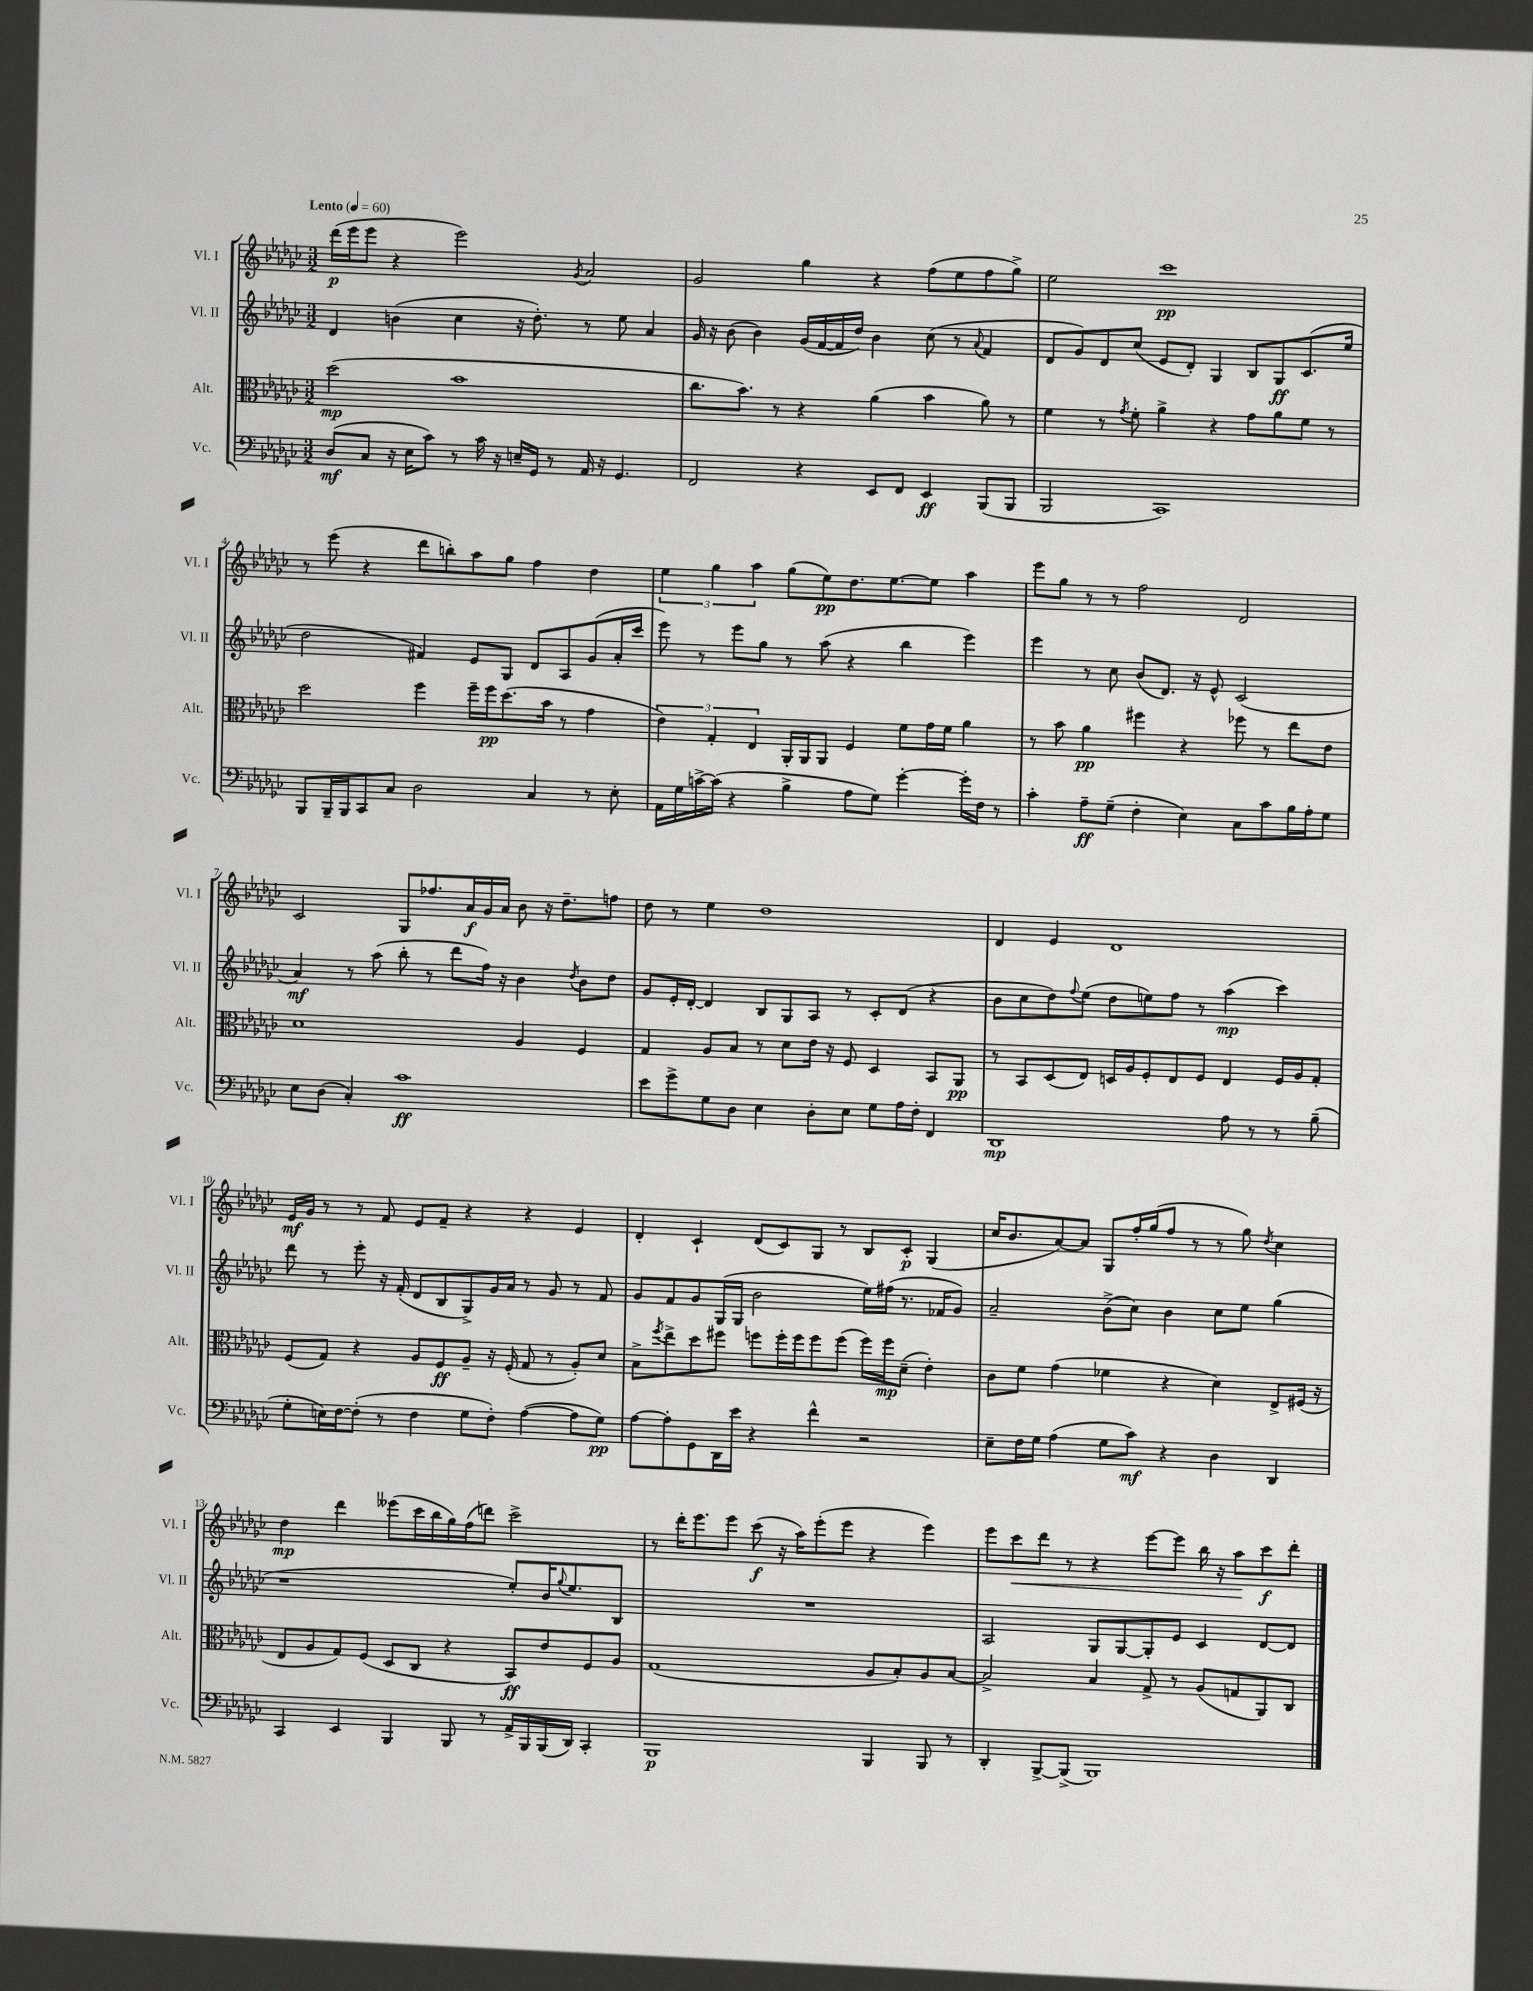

**kern	**dynam	**kern	**dynam	**kern	**dynam	**kern	**dynam
*part4	*part4	*part3	*part3	*part2	*part2	*part1	*part1
*staff4	*staff4	*staff3	*staff3	*staff2	*staff2	*staff1	*staff1
*I"Vc.	*	*I"Alt.	*	*I"Vl. II	*	*I"Vl. I	*
*I'Vc.	*	*I'Alt.	*	*I'Vl. II	*	*I'Vl. I	*
*clefF4	*	*clefC3	*	*clefG2	*	*clefG2	*
*k[b-e-a-d-g-c-]	*	*k[b-e-a-d-g-c-]	*	*k[b-e-a-d-g-c-]	*	*k[b-e-a-d-g-c-]	*
*M3/2	*	*M3/2	*	*M3/2	*	*M3/2	*
*MM60	*	*MM60	*	*MM60	*	*MM60	*
=1	=1	=1	=1	=1	=1	=1	=1
!	!	!	!	!	!	!LO:TX:a:B:t=Lento	!
(8D-/L	mf	(2dd-\	mp	4d-/	.	(16ddd-\LL	p
.	.	.	.	.	.	16eee-\J	.
8C-/J	.	.	.	.	.	8eee-\J	.
16r	.	.	.	(4bn\	.	4r	.
16E-\KL	.	.	.	.	.	.	.
8c-\J)	.	.	.	.	.	.	.
8r	.	1b-	.	4cc-\	.	2eee-\)	.
16c-\	.	.	.	.	.	.	.
16r	.	.	.	.	.	.	.
16En~/LL	.	.	.	16r	.	.	.
16GG-/JJ	.	.	.	8.dd-'\)	.	.	.
8r	.	.	.	.	.	.	.
.	.	.	.	.	.	8qg-/	.
16AA-/	.	.	.	8r	.	2a-/	.
16r	.	.	.	.	.	.	.
4.GG-/	.	.	.	8ee-\	.	.	.
.	.	.	.	4a-/	.	.	.
=2	=2	=2	=2	=2	=2	=2	=2
2FF/	.	8.cc-\L	.	16g-/	.	2g-/	.
.	.	.	.	16r	.	.	.
.	.	.	.	(8b-\	.	.	.
.	.	8.b-\J)	.	.	.	.	.
.	.	.	.	4b-\)	.	.	.
.	.	8r	.	.	.	.	.
4r	.	4r	.	(16g-/LL	.	4gg-\	.
.	.	.	.	[16f/	.	.	.
.	.	.	.	16f/]	.	.	.
.	.	.	.	16dd-/JJ)	.	.	.
8EE-/L	.	(4a-\	.	4b-\	.	4r	.
8FF/J	.	.	.	.	.	.	.
4EE-/	ff	4b-\	.	(8cc-\	.	(8ff\L	.
.	.	.	.	8r	.	8ee-\	.
.	.	.	.	8qqa-/	.	.	.
(8BBB-/L	.	8a-\)	.	4f/	.	8ff\	.
8BBB-/J	.	8r	.	.	.	8gg-^\J)	.
=3	=3	=3	=3	=3	=3	=3	=3
2BBB-/	.	4f\	.	8d-/L	.	2ee-\	.
.	.	.	.	8g-/)	.	.	.
.	.	8r	.	8d-/	.	.	.
.	.	8qg-/	.	.	.	.	.
.	.	8f'\	.	(8cc-/J	.	.	.
1CC-)	.	4a-^\	.	8e-/L	.	1ccc-	pp
.	.	.	.	8d-'/J)	.	.	.
.	.	4r	.	4G-/	.	.	.
.	.	8g-\L	.	8B-/L	.	.	.
.	.	8a-\	.	8G-/	ff	.	.
.	.	8f\J	.	(8.c-/	.	.	.
.	.	8r	.	.	.	.	.
.	.	.	.	16ee-/Jk	.	.	.
!!LO:LB:g=z
=4	=4	=4	=4	=4	=4	=4	=4
8BBB-/L	.	2dd-\	.	2dd-\	.	8r	.
16BBB-~/L	.	.	.	.	.	(8eee-\	.
16BBB-/J	.	.	.	.	.	.	.
8CC-/	.	.	.	.	.	4r	.
8C-/J	.	.	.	.	.	.	.
2D-\	.	4ff\	.	4f#X/)	.	8ddd-\L	.
.	.	.	.	.	.	8bbn'\)	.
.	.	16ff~\LL	.	8e-/L	.	8aa-\	.
.	.	16ff\J	pp	.	.	.	.
.	.	(8.dd-\	.	8G-/J	.	8gg-\J	.
4C-/	.	.	.	8d-/L	.	4ff\	.
.	.	16b-\Jk	.	.	.	.	.
.	.	8r	.	8A-/	.	.	.
8r	.	4g-\	.	(8g-/	.	4dd-\	.
8E-'\	.	.	.	16a-'/L	.	.	.
.	.	.	.	16ccc-/JJ	.	.	.
=5	=5	=5	=5	=5	=5	=5	=5
16AA-\LL	.	6e-\)	.	8eee-\)	.	6ee-\	.
16G-\	.	.	.	.	.	.	.
[16cn^\	.	.	.	8r	.	.	.
.	.	6G-'/	.	.	.	6gg-\	.
(16c\JJ]	.	.	.	.	.	.	.
4r	.	.	.	8eee-\L	.	.	.
.	.	6E-/	.	.	.	6aa-\	.
.	.	.	.	8gg-\J	.	.	.
4B-^\	.	16AA-'/LL	.	8r	.	(8gg-\L	.
.	.	16AA-/J	.	.	.	.	.
.	.	8AA-/J	.	(8aa-\	.	8ee-\)	pp
8A-\L	.	4F/	.	4r	.	8.dd-\	.
8G-\J)	.	.	.	.	.	.	.
.	.	.	.	.	.	[8.ee-\	.
[4g-'\	.	8f\L	.	4bb-\	.	.	.
.	.	16g-\L	.	.	.	8ee-\J]	.
.	.	16f\JJ	.	.	.	.	.
16g-'\LL]	.	4a-\	.	4eee-\)	.	4aa-\	.
16F\JJ	.	.	.	.	.	.	.
8r	.	.	.	.	.	.	.
=6	=6	=6	=6	=6	=6	=6	=6
4c-'\	.	8r	.	4eee-\	.	8eee-\L	.
.	.	8b-\	.	.	.	8gg-\J	.
8A-~\L	ff	4a-\	pp	8r	.	8r	.
(8G-~\J	.	.	.	8cc-\	.	8r	.
4F'\	.	4ff#X\	.	(8b-/L	.	2ff\	.
.	.	.	.	8.d-/J)	.	.	.
4E-\)	.	4r	.	.	.	.	.
.	.	.	.	16r	.	.	.
.	.	.	.	8e-^^/	.	.	.
8C-\L	.	8ff-X\	.	(2c-/	.	2d-/	.
8c-\	.	8r	.	.	.	.	.
16B-\L	.	8ee-\L	.	.	.	.	.
16A-'\J	.	.	.	.	.	.	.
8G-\J	.	8e-\J	.	.	.	.	.
!!LO:LB:g=z
=7	=7	=7	=7	=7	=7	=7	=7
8E-\L	.	1d-	.	4a-/)	mf	2c-/	.
(8D-\J	.	.	.	.	.	.	.
4C-'/)	.	.	.	8r	.	.	.
.	.	.	.	(8aa-\	.	.	.
1c-	ff	.	.	8bb-'\	.	8G-/L	.
.	.	.	.	8r	.	8.ff-X/	.
.	.	.	.	8ddd-\L	.	.	.
.	.	.	.	.	.	16a-/L	f
.	.	.	.	16ff\Jk)	.	16g-/	.
.	.	.	.	16r	.	16a-/JJ	.
.	.	4A-/	.	4b-\	.	8b-\	.
.	.	.	.	.	.	16r	.
.	.	.	.	.	.	8.dd-~\L	.
.	.	.	.	8qdd-/	.	.	.
.	.	4F/	.	8b-\L	.	.	.
.	.	.	.	8dd-\J	.	8ffn\J	.
=8	=8	=8	=8	=8	=8	=8	=8
8e-\L	.	4G-/	.	8g-/L	.	8dd-\	.
8g-^\	.	.	.	16e-'/L	.	8r	.
.	.	.	.	[16d-'/JJ	.	.	.
8G-\	.	8A-/L	.	4d-/]	.	4ee-\	.
8D-\J	.	8B-/J	.	.	.	.	.
4E-\	.	8r	.	8B-/L	.	1dd-	.
.	.	8d-\L	.	8G-/	.	.	.
8D-'\L	.	16e-\Jk	.	8A-/J	.	.	.
.	.	16r	.	.	.	.	.
8E-\J	.	8F/	.	8r	.	.	.
8G-\L	.	4D-/	.	8c-'/L	.	.	.
16A-\L	.	.	.	(8d-/J	.	.	.
16F'\JJ	.	.	.	.	.	.	.
4FF/	.	8BB-/L	.	4r	.	.	.
.	.	8AA-/J	pp	.	.	.	.
=9	=9	=9	=9	=9	=9	=9	=9
1DD-	mp	8r	.	8b-\L	.	4d-/	.
.	.	8BB-/L	.	8cc-\	.	.	.
.	.	(8D-/	.	8dd-\)	.	4e-/	.
.	.	.	.	8qqff/	.	.	.
.	.	8E-/J)	.	(8ee-\J	.	.	.
.	.	16Dn/LL	.	8dd-\L	.	1d-	.
.	.	16A-/J	.	.	.	.	.
.	.	8F'/	.	8een\)	.	.	.
.	.	8E-/	.	8ff\J	.	.	.
.	.	8F/J	.	8r	.	.	.
8A-\	.	4E-/	.	(4aa-\	mp	.	.
8r	.	.	.	.	.	.	.
8r	.	16F/LL	.	4ccc-\)	.	.	.
.	.	16A-/J	.	.	.	.	.
(8B-~\	.	8G-'/J	.	.	.	.	.
!!LO:LB:g=z
=10	=10	=10	=10	=10	=10	=10	=10
8G-'\L	.	(8F/L	.	8ddd-\	.	16e-/LL	mf
.	.	.	.	.	.	16g-/JJ	.
16En\L)	.	8G-/J)	.	8r	.	8r	.
[16F\J	.	.	.	.	.	.	.
(8F'\J]	.	4r	.	8eee-'\	.	8r	.
8r	.	.	.	16r	.	8f/	.
.	.	.	.	(16f'/	.	.	.
4F\	.	8A-/L	.	8d-/L	.	8e-/L	.
.	.	8F/	ff	8B-/	.	8f~/J	.
8G-\L	.	8A-~/J	.	8G-^/)	.	4r	.
8F'\J)	.	16r	.	16g-/L	.	.	.
.	.	(16F'/	.	16a-/JJ	.	.	.
([4A-\	.	8G-/	.	8r	.	4r	.
.	.	8r	.	8g-/	.	.	.
8A-\L]	.	8A-'/L)	.	8r	.	4e-/	.
8G-\J)	pp	8d-/J	.	8f/	.	.	.
=11	=11	=11	=11	=11	=11	=11	=11
[8A-\L	.	8B-^\L	.	8g-/L	.	4d-'/	.
.	.	8qff/	.	.	.	.	.
8A-'\]	.	8ee-^\	.	8f/	.	.	.
8GG-\	.	8dd-\	.	8g-/	.	4c-`/	.
16DD-\L	.	8ff#X\J	.	(16G-/L	.	.	.
16e-\JJ	.	.	.	16G-/JJ	.	.	.
4r	.	8ffn\L	.	2b-\	.	(8d-/L	.
.	.	16ff'\L	.	.	.	8c-/)	.
.	.	16ff\J	.	.	.	.	.
4f^^\	.	8ff\	.	.	.	8G-/J	.
.	.	(8ff\J	.	.	.	8r	.
2r	.	16ff\LL)	.	16ee-\LL)	.	8B-/L	.
.	.	16ff\J	mp	(16ff#X\JJ	.	.	.
.	.	(8d-~\J	.	8.r	.	8c-'/J	p
.	.	4e-'\)	.	.	.	(4G-/	.
.	.	.	.	16f-X/KL	.	.	.
.	.	.	.	8g-/J)	.	.	.
=12	=12	=12	=12	=12	=12	=12	=12
8E-~\L	.	8c-\L	.	2a-~/	.	16cc-/KL	.
.	.	.	.	.	.	8.b-/	.
16F\L	.	8f\J	.	.	.	.	.
16G-\JJ	.	.	.	.	.	.	.
(4A-\	.	(4g-\	.	.	.	[8a-/)	.
.	.	.	.	.	.	8a-/J]	.
8G-\L	.	4f-X\	.	(8b-^\L	.	8G-/L	.
8c-\J)	mf	.	.	8cc-\J)	.	16ff'/L	.
.	.	.	.	.	.	(16gg-/J	.
4r	.	4r	.	4b-\	.	8ff/J	.
.	.	.	.	.	.	8r	.
4D-\	.	4d-\)	.	8cc-\L	.	8r	.
.	.	.	.	8ee-\J	.	8gg-\)	.
.	.	.	.	.	.	8qdd-/	.
4DD-/	.	8E-^/L	.	(4gg-\	.	4cc-\	.
.	.	(16F#X/Jk	.	.	.	.	.
.	.	16r	.	.	.	.	.
!!LO:LB:g=z
=13	=13	=13	=13	=13	=13	=13	=13
4CC-/	.	8E-/L	.	1r	.	4dd-\	mp
.	.	8A-/	.	.	.	.	.
4EE-/	.	8G-/)	.	.	.	4ddd-\	.
.	.	(8F/J	.	.	.	.	.
4BBB-/	.	8D-/L	.	.	.	(8eee--X\L	.
.	.	8C-/J	.	.	.	16ccc-\L	.
.	.	.	.	.	.	16bb-\	.
8BBB-/	.	4r	.	.	.	16gg-\)	.
.	.	.	.	.	.	(16ff\J	.
8r	.	.	.	.	.	8dddn\J)	.
16AA-^/LL	.	8BB-/L)	ff	8ee-'/L)	.	2ccc-^\	.
16BBB-/	.	.	.	.	.	.	.
(16BBB-/	.	8e-/	.	16b-/K	.	.	.
.	.	.	.	8qqgg-/	.	.	.
16DD-/JJ)	.	.	.	8.ee-/	.	.	.
4CC-'/	.	8F/	.	.	.	.	.
.	.	8A-/J	.	8B-/J	.	.	.
=14	=14	=14	=14	=14	=14	=14	=14
1BBB-	p	(1G-	.	1.r	.	8r	.
.	.	.	.	.	.	16ddd-'\KL	.
.	.	.	.	.	.	8.eee-\	.
.	.	.	.	.	.	8eee-\J	.
.	.	.	.	.	.	(8ccc-\	f
.	.	.	.	.	.	16r	.
.	.	.	.	.	.	16aa-\KL)	.
.	.	.	.	.	.	(8eee-'\	.
.	.	.	.	.	.	8eee-\J	.
4BBB-/	.	8A-/L	.	.	.	4r	.
.	.	8B-'/)	.	.	.	.	.
8BBB-/	.	8A-/	.	.	.	4eee-\)	.
8r	.	[8B-/J	.	.	.	.	.
=15	=15	=15	=15	=15	=15	=15	=15
4DD-'/	.	2B-^/]	.	2A-/	.	8eee-\L	.
!	!	!	!	!	!	!	!LO:HP:b
.	.	.	.	.	.	8ccc-\	<
[8BBB-^/L	.	.	.	.	.	8ddd-\J	.
(8BBB-^/J]	.	.	.	.	.	8r	.
1BBB-)	.	4B-/	.	8G-/L	.	4r	.
.	.	.	.	[8G-/	.	.	.
.	.	8G-^/	.	8G-'/]	.	[8eee-\L	.
.	.	8r	.	8e-/J	.	8eee-\J]	.
.	.	(8A-/L	.	4c-/	.	16bb-\	.
.	.	.	.	.	.	16r	.
.	.	8Gn/	.	.	.	8aa-\L	.
.	.	8AA-/)	.	[8d-/L	.	8ccc-\	[ f
.	.	8C-/J	.	8d-/J]	.	8ddd-'\J	.
==	==	==	==	==	==	==	==
*-	*-	*-	*-	*-	*-	*-	*-
